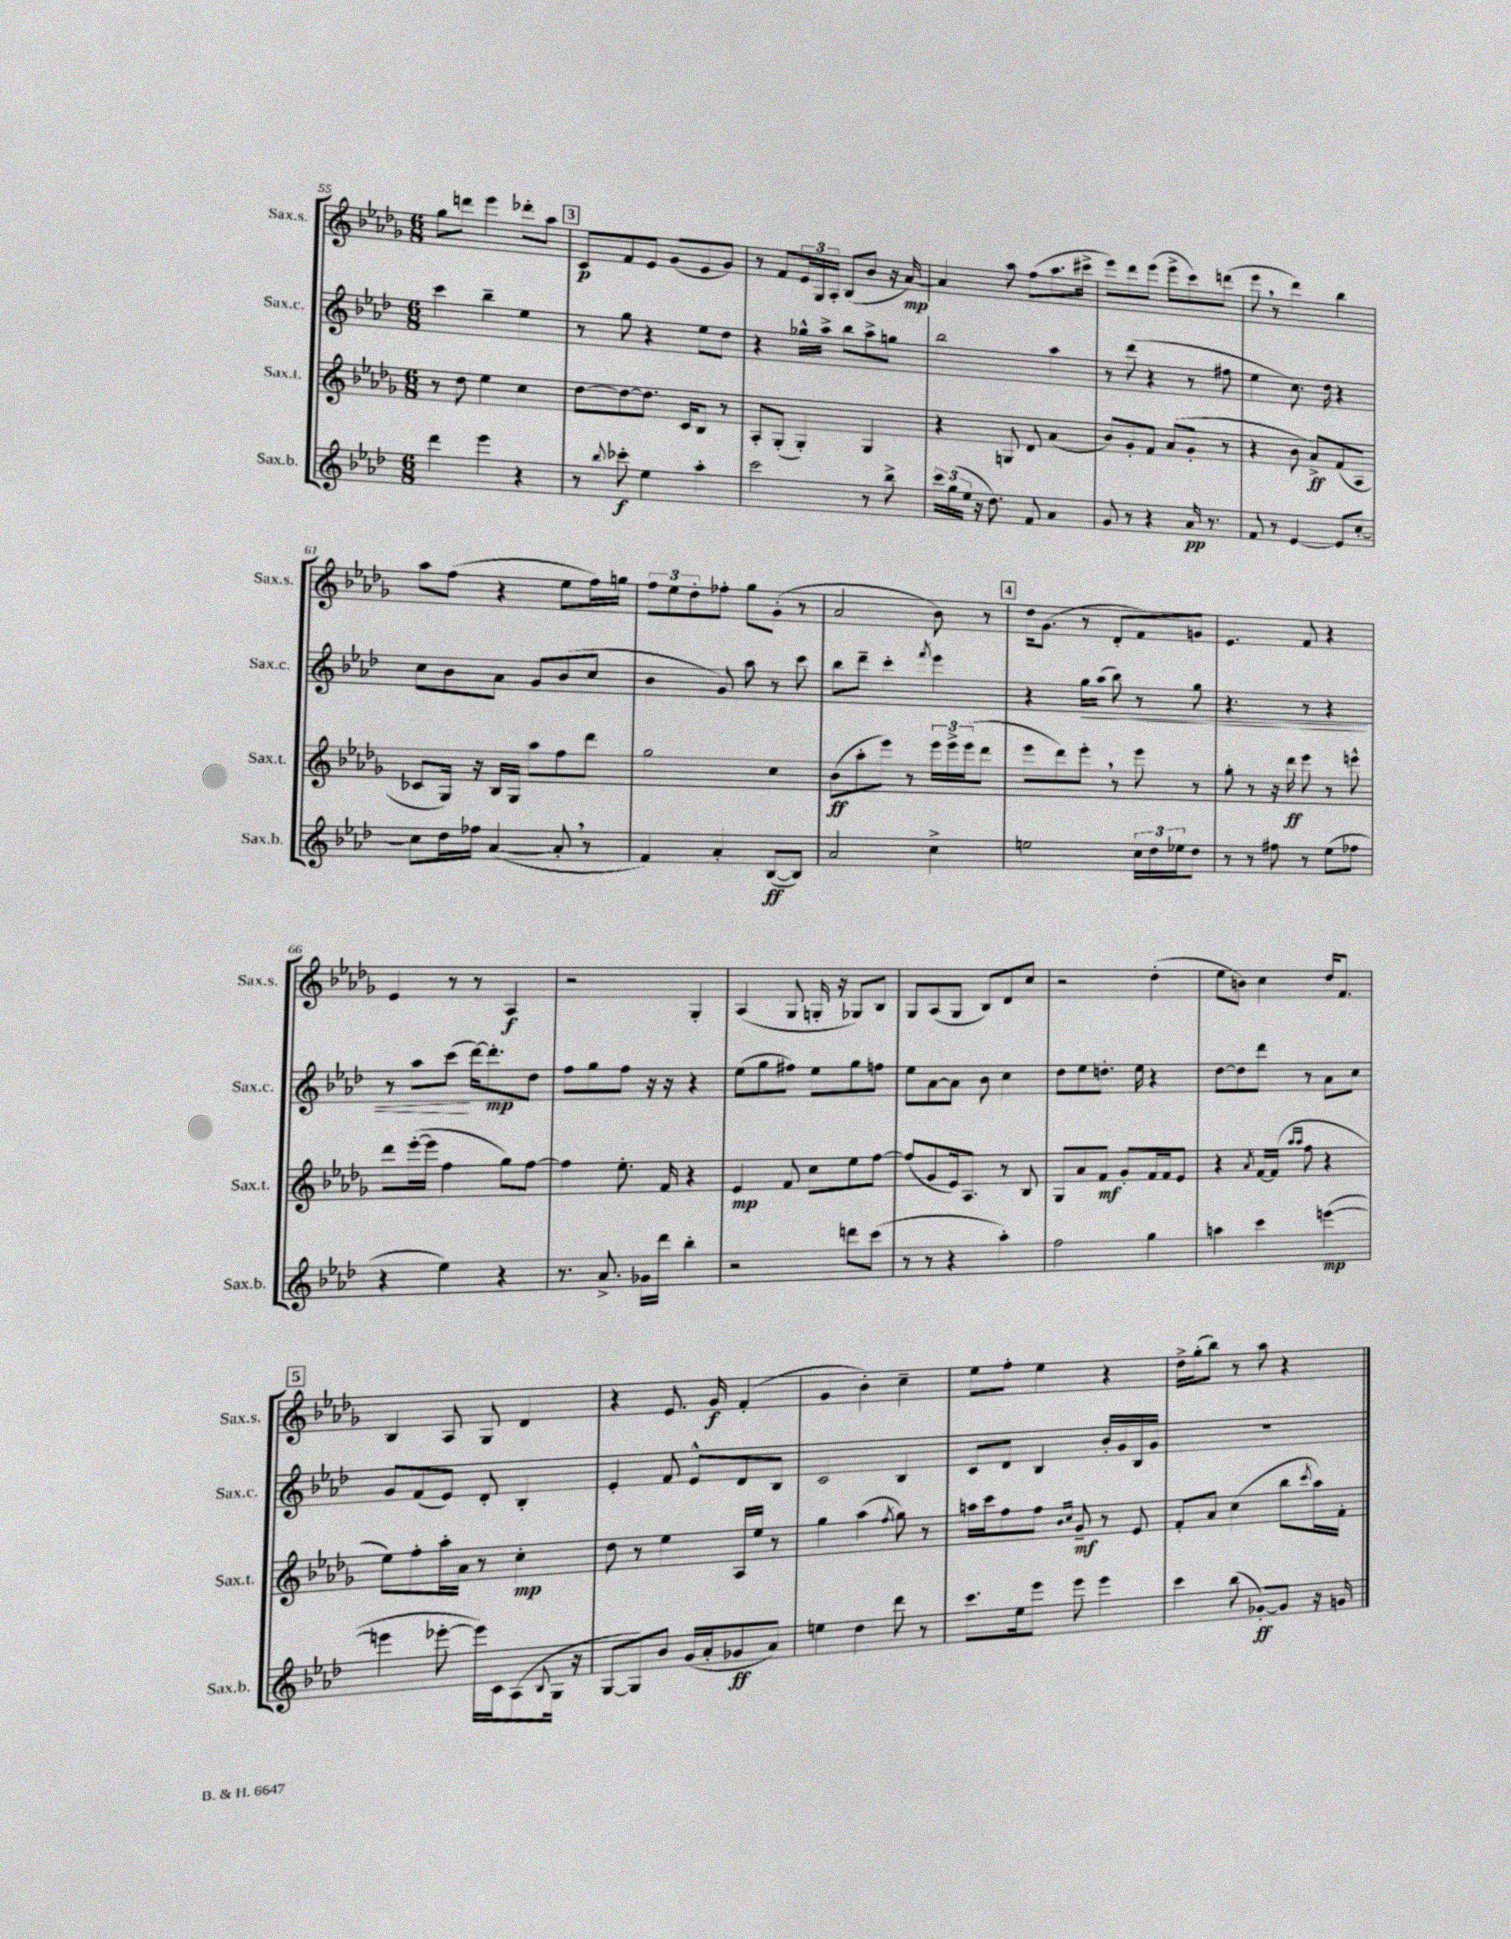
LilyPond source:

<<
\new StaffGroup <<
\new Staff = "s0" \with { instrumentName = "Sax.s." shortInstrumentName = "Sax.s." } {
    \clef treble \key des \major \numericTimeSignature \time 6/8
    ges''8 d'''8 ees'''4 des'''8-. aes''8 |
    \mark \markup { \box "3" } c'8\p f'8 ees'8 ges'8( ees'8 ges'8) |
    r8 f'8 \tuplet 3/2 { ees'16 ges16 aes16-. } bes8( bes'8 r16 aes'16~\mp) |
    aes'4 aes''8 f''8( aes''8. cis'''16-> |
    ees'''8) des'''8 ees'''8( ees'''8-> c'''8) d'''8( |
    ees'''8 \breathe r8 des'''4) bes''4 |
    aes''8 f''8( r4 ees''8 f''16) g''16 |
    \tuplet 3/2 { f''8 ees''8 des''8-. } fes''8-. ges''8 ges'8-.( r8 |
    aes'2 bes'8) r8 |
    \mark \markup { \box "4" } des''16 ges'8.( r8 des'8-. f'8) g'8 |
    ees'4. f'8 r4 |
    ees'4 r8 r8 aes4\f |
    r2 ges4-. |
    aes4( ges8 g16-. r16 ges8) bes8 |
    ges8 aes8( ges8 bes8) des'8 c''8 |
    r2 des''4-.( |
    ees''8 b'8) c''4 des''16 f'8. |
    \mark \markup { \box "5" } bes4 aes8 ges8 des'4 |
    r4 ees'8. ges'16\f f'4-.( |
    ges'4 bes'4-.) c''4-- |
    ees''8 f''8-. ees''4 r4 |
    des''16-> ges''16-.( bes''8) r8 aes''8 r4 \bar "|." |
}
\new Staff = "s1" \with { instrumentName = "Sax.c." shortInstrumentName = "Sax.c." } {
    \clef treble \key aes \major \numericTimeSignature \time 6/8
    c'''4 bes''4-- ees''4 |
    \mark \markup { \box "3" } r8 g''8 r4 ees''8 des''8 |
    r4 ges''16-^ aes''16-> bes''8 aes''8-> g''8 |
    bes''2 aes''4 |
    r8 des'''8( r4 r8 fis''8 |
    ees''4 c''8.) des''16 r4 |
    c''8 bes'8 aes'8 g'8 bes'8( c''8 |
    bes'4 g'8) aes''8 r8 c'''8 |
    bes''8 des'''8-- c'''4-. \acciaccatura { f'''8 } ees'''4 |
    \mark \markup { \box "4" } r4 g''16\< aes''16( bes''8) r8 g''8 |
    r4. r8 r4 |
    r8 aes''8 c'''8\!( des'''16~) des'''8.-.\mp des''8 |
    f''8 g''8 f''8 r16 r16 r4 |
    ees''8( g''8 fis''8) ees''8 g''8 f''8 |
    ees''8 aes'8~ aes'8 bes'8 c''4 |
    des''8 ees''8 d''8.-. ees''16 r4 |
    des''8~ des''8 des'''8 r8 aes'8 c''8 |
    \mark \markup { \box "5" } g'8 f'8( ees'8) des'8-. bes4-. |
    ees'4-. f'8 ees'8-^ des'8 bes8 |
    c'2 bes4 |
    c'8 des'8 bes4 bes'16-. g'16 bes16 g'16 |
    R2. \bar "|." |
}
\new Staff = "s2" \with { instrumentName = "Sax.t." shortInstrumentName = "Sax.t." } {
    \clef treble \key des \major \numericTimeSignature \time 6/8
    r8 des''8 ees''4 c''4 |
    \mark \markup { \box "3" } des''8~ des''8~ des''8. c'16 bes8 r8 |
    aes8-. ges8-.( ges4-.) ges4 |
    r4 g8 des'8 aes'4( |
    bes'8) ges'8-. f'8 aes'8( ges'8-. r8 |
    r4 bes'8 aes'8->\ff) f'8( aes8 |
    ces'8 ges16) r16 bes16 ges16 aes''8 f''8 des'''8 |
    ges''2 c''4 |
    bes'8\ff( aes''8-. ees'''8) r8 \tuplet 3/2 { ees'''16 ees'''16-> ees'''16( } des'''8 |
    \mark \markup { \box "4" } ees'''8 des'''8) ees'''8-. \breathe r8 ees'''8 r8 |
    ges''8-. r8 r16 des'''16\ff ees'''8 r8 e'''8-^ |
    des'''8 ees'''16~-.( ees'''16 f''4 ges''8) f''8~ |
    f''4 ees''8.-. f'16 r4 |
    ees'4\mp f'8 c''8 ees''8 f''8~ |
    f''8( ges'8 ees'16) aes8. r8 bes8 |
    ges8 aes'8 f'8\mf ges'8-. f'16 f'16 ees'8 |
    r4 \acciaccatura { aes'8 } f'16~ f'16( \grace { aes''16 aes''16 } f''8 r4 |
    \mark \markup { \box "5" } ees''8) f''8-. aes''16-. aes'16 r8 c''4-.\mp |
    des''8 r8 ees''4 aes16 ees''16 r8 |
    ges''4 aes''4( \acciaccatura { f''8 } ges''8) r8 |
    a''16 c'''16 f''8 f''8 \grace { bes'16 c''16 } ges'8--\mf r8 ees'8 |
    f'8-. aes'8 c''4( bes''8 \acciaccatura { c'''8 } aes''16) f'16-. \bar "|." |
}
\new Staff = "s3" \with { instrumentName = "Sax.b." shortInstrumentName = "Sax.b." } {
    \clef treble \key aes \major \numericTimeSignature \time 6/8
    des'''4 ees'''4 r4 |
    \mark \markup { \box "3" } r8 \appoggiatura { bes''8 } ces'''8-.\f ees''4 aes''4-. |
    c'''2 r8 bes''8-> |
    \tuplet 3/2 { c'''16 g''16( ees''16 } r16 des''8.) f'8 aes'4 |
    g'8 r8 r4 aes'16\pp r8. |
    f'8 r8 ees'4~ ees'8 c''8~-. |
    c''8 des''16 fes''16 aes'4~( aes'8-. \breathe r8 |
    f'4) aes'4-. bes8~\ff( bes8) |
    aes'2 c''4-> |
    \mark \markup { \box "4" } e''2 \tuplet 3/2 { c''16 des''16 ees''16 } des''8 |
    r8 r8 fis''8 r8 ees''8( fes''8 |
    r4 ees''4) r4 |
    r8. aes'8.-> ges'16 des'''16 bes''4-. |
    r2 d'''8 c'''8( |
    r8 r8 r4 aes''4-.) |
    f''2 g''4 |
    a''4 c'''4 e'''4~\mp( |
    \mark \markup { \box "5" } e'''4 ees'''8~-. ees'''16) c'16 aes8( \appoggiatura { bes8 } g16 r16 |
    g8~ g8) bes'8 g'16( aes'16-. ges'8\ff aes'8) |
    e''4 des''4 des'''8 r8 |
    c'''8. ees''16 ees'''8 ees'''8 ees'''4 |
    c'''4 bes''8( ges'8~-.\ff) ges'8 r16 g'16 \bar "|." |
}
>>
>>
\layout { \context { \Score currentBarNumber = #55 } }
